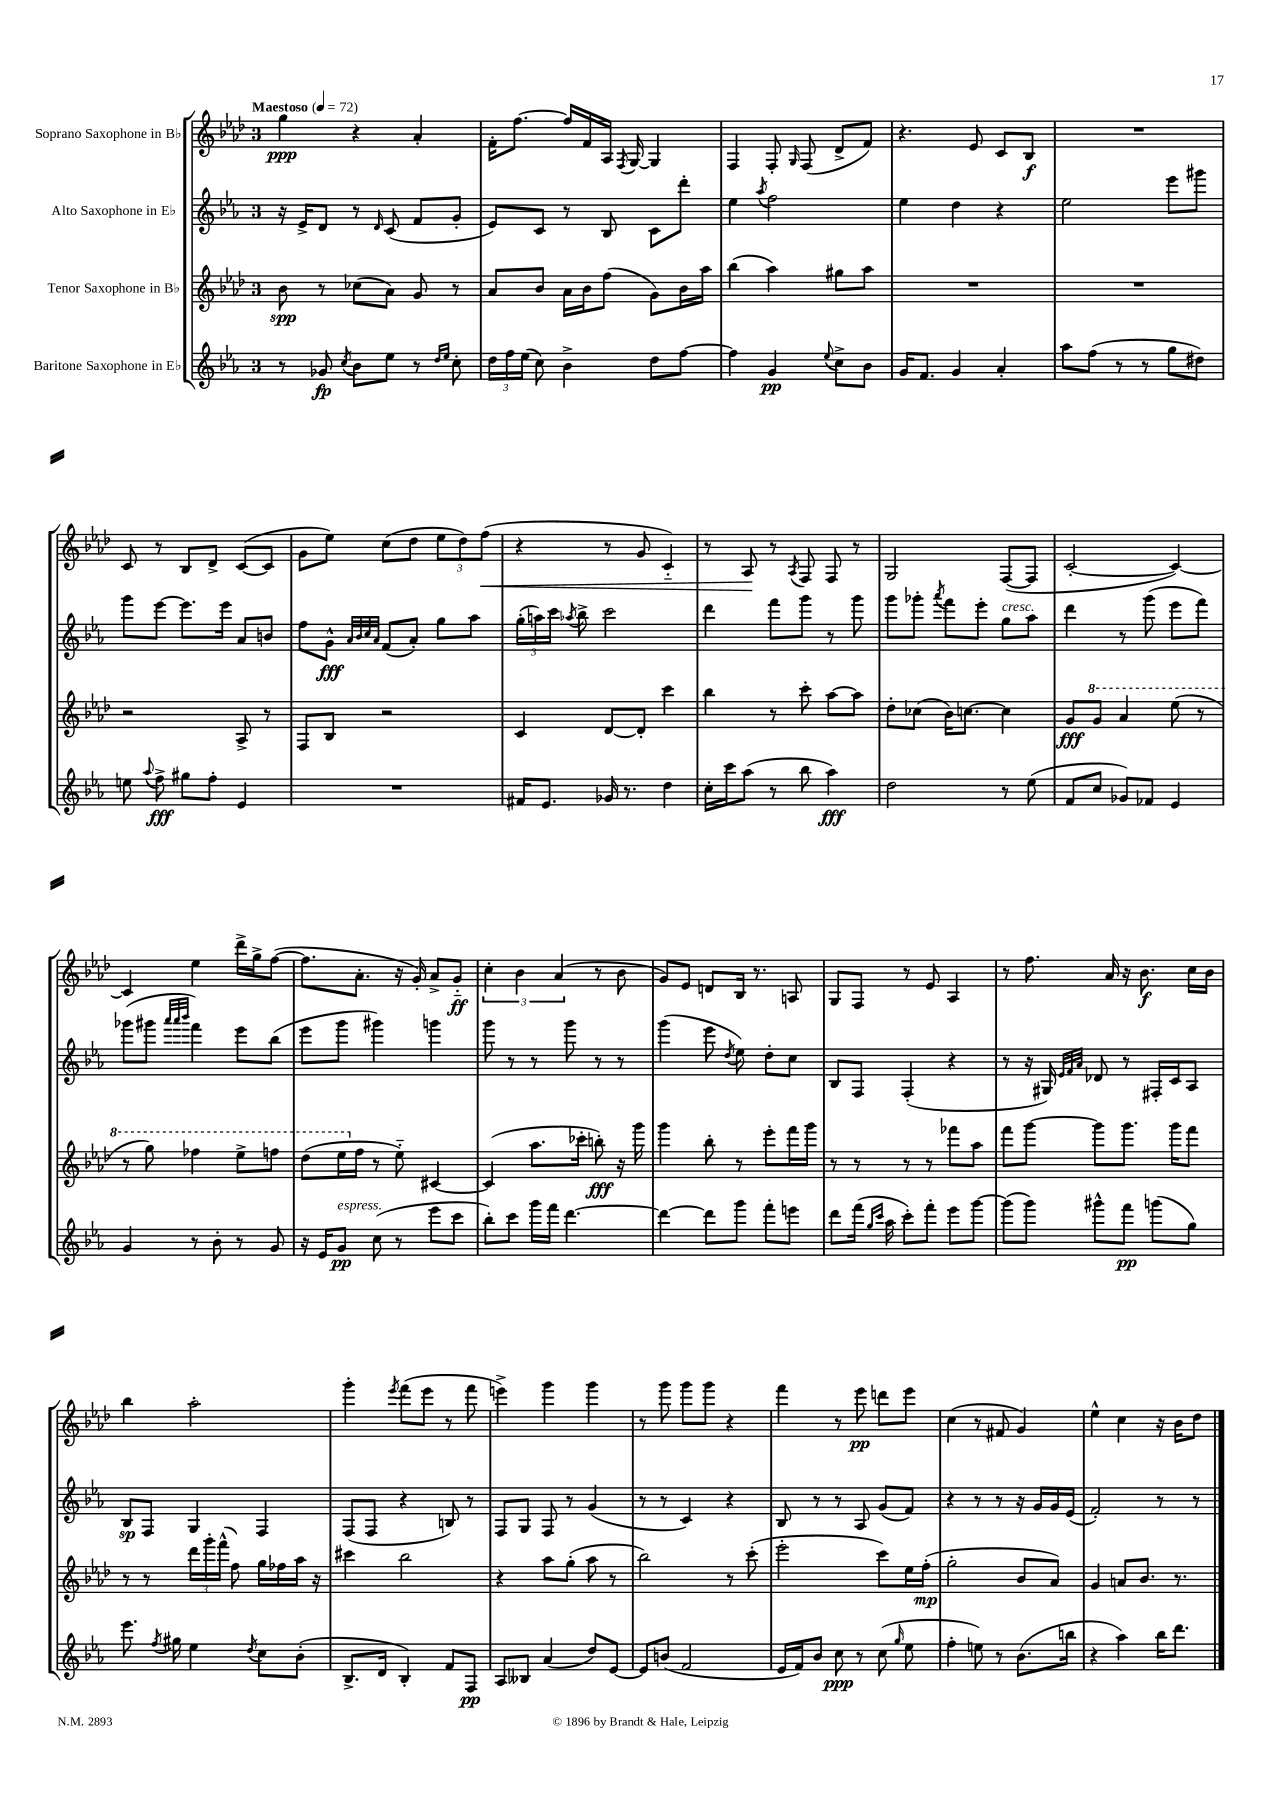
<<
\new StaffGroup <<
\new Staff = "s0" \with { instrumentName = "Soprano Saxophone in Bb" } {
    \clef treble \key aes \major \once \override Staff.TimeSignature.style = #'single-digit \time 3/4 \tempo "Maestoso" 4 = 72
    \autoBeamOff g''4\ppp r4 aes'4-. |
    f'16[-. f''8.]~ f''16[ f'16 aes16] \acciaccatura { f8 } g16~ g4 |
    f4 f8-. \grace { g16 } f8( des'8[-> f'8]) |
    r4. ees'8 c'8[ bes8]\f |
    R2. |
    c'8 r8 bes8[ des'8]-> c'8[~( c'8] |
    g'8[ ees''8]) c''8[( des''8] \tuplet 3/2 { ees''8[ des''8) f''8]\<( } |
    r4 r8 g'8 c'4-_) |
    r8 aes8\! r8 \acciaccatura { aes8 } f8 f8 r8 |
    g2 f8[~( f8] |
    c'2~-. c'4~) |
    c'4 ees''4 des'''16[-> g''16-> f''8]~( |
    f''8.[ aes'8.]-. r16 g'16-.) aes'8[-> g'8]-_\ff |
    \tuplet 3/2 { c''4-. bes'4 aes'4( } r8 bes'8 |
    g'8[) ees'8] d'8[ bes16] r8. a8 |
    g8[ f8] r8 ees'8 aes4 |
    r8 f''8. aes'16 r16 bes'8.\f c''16[ bes'16] |
    bes''4 aes''2-. |
    g'''4-. \acciaccatura { ees'''8 } f'''8[( ees'''8] r8 f'''8 |
    e'''4->) g'''4 g'''4 |
    r8 g'''8 g'''8[ g'''8] r4 |
    f'''4 r8 ees'''8\pp d'''8[ ees'''8] |
    c''4( r8 fis'8 g'4) |
    ees''4-^ c''4 r16 bes'16[ des''8] \bar "|." |
}
\new Staff = "s1" \with { instrumentName = "Alto Saxophone in Eb" } {
    \clef treble \key ees \major \once \override Staff.TimeSignature.style = #'single-digit \time 3/4
    \autoBeamOff r16 ees'16[-> d'8] r8 \grace { d'16 } c'8( f'8[ g'8]-. |
    ees'8[) c'8] r8 bes8 c'8[ d'''8]-. |
    ees''4 \acciaccatura { aes''8 } f''2 |
    ees''4 d''4 r4 |
    ees''2 ees'''8[ gis'''8] |
    g'''8[ ees'''8]~ ees'''8.[ ees'''16] aes'8[ b'8] |
    f''8[ g'8]-^\fff \grace { aes'32[ bes'32 c''32 aes'32] } f'8[( aes'8]-.) g''8[ aes''8] |
    \tuplet 3/2 { g''16[-.( a''16) c'''16] } \acciaccatura { aes''8 } bes''8-> c'''2 |
    d'''4 f'''8[ g'''8] r8 g'''8 |
    g'''8[ ges'''8]-. \acciaccatura { aes'''8 } f'''8[ ees'''8]-. g''8[^\markup { \italic "cresc." } aes''8] |
    d'''4 r8 g'''8( ees'''8[ f'''8]) |
    ges'''8[( gis'''8] \grace { aes'''32[ aes'''32 bes'''32] } f'''4) ees'''8[ bes''8]( |
    ees'''8[ g'''8] gis'''4) g'''4 |
    g'''8 r8 r8 g'''8 r8 r8 |
    g'''4( ees'''8 \acciaccatura { d''8 } ees''8) d''8[-. c''8] |
    bes8[ f8] f4-.( r4 |
    r8 r16 gis16) \grace { ees'32[ f'32 aes'32] } des'8 r8 fis16[-. c'16 aes8] |
    bes8[\sp f8] g4 f4 |
    f8[( f8] r4 b8) r8 |
    f8[ g8] f8 r8 g'4( |
    r8 r8 c'4) r4 |
    bes8 r8 r8 aes8 g'8[( f'8]) |
    r4 r8 r8 r16 g'16[ g'16 ees'16]( |
    f'2-.) r8 r8 \bar "|." |
}
\new Staff = "s2" \with { instrumentName = "Tenor Saxophone in Bb" } {
    \clef treble \key aes \major \once \override Staff.TimeSignature.style = #'single-digit \time 3/4
    \autoBeamOff bes'8\spp r8 ces''8[( aes'8]) g'8 r8 |
    aes'8[ bes'8] aes'16[ bes'16 f''8]( g'8[) bes'16 aes''16] |
    bes''4( aes''4) gis''8[ aes''8] |
    R2. |
    R2. |
    r2 aes8-> r8 |
    f8[ bes8] r2 |
    c'4 des'8[~ des'8]-. c'''4 |
    bes''4 r8 c'''8-. aes''8[~ aes''8] |
    des''8[-. ces''8]( bes'16[) c''8.]~ c''4 |
    g'8[\fff \ottava #1 g''8] aes''4 ees'''8( r8 |
    r8 g'''8) fes'''4 ees'''8[-> f'''8] |
    des'''8[( ees'''16 \ottava #0 f''16] r8 ees''8-_) cis'4~ |
    cis'4( aes''8.[ ces'''16]-. b''8-.\fff) r16 g'''16 |
    g'''4 bes''8-. r8 ees'''8[-. f'''16 g'''16] |
    r8 r8 r8 r8 fes'''8[ aes''8] |
    f'''8[ g'''8]~ g'''8[ g'''8.] g'''16[ f'''8] |
    r8 r8 \tuplet 3/2 { des'''16[ g'''16-. f'''16]-^( } f''8) g''16[ fes''16 aes''16] r16 |
    cis'''4 bes''2 |
    r4 aes''8[ g''8]-.( aes''8 r8 |
    bes''2) r8 c'''8-.( |
    ees'''2-. c'''8[) ees''16 f''16]-.\mp( |
    g''2-. bes'8[ aes'8]) |
    g'4 a'8[ bes'8.] r8. \bar "|." |
}
\new Staff = "s3" \with { instrumentName = "Baritone Saxophone in Eb" } {
    \clef treble \key ees \major \once \override Staff.TimeSignature.style = #'single-digit \time 3/4
    \autoBeamOff r8 ges'8\fp \acciaccatura { c''8 } bes'8[ ees''8] r8 \grace { d''16[ ees''16] } c''8-. |
    \tuplet 3/2 { d''16[ f''16 ees''16]( } c''8) bes'4-> d''8[ f''8]~ |
    f''4 g'4\pp \appoggiatura { ees''8 } c''8[-> bes'8] |
    g'16[ f'8.] g'4 aes'4-. |
    aes''8[ f''8]( r8 r8 g''8[ dis''8]) |
    e''8 \appoggiatura { aes''8 } f''8->\fff gis''8[ f''8]-. ees'4 |
    R2. |
    fis'16[ ees'8.] ges'16 r8. d''4 |
    c''16[-. c'''16 aes''8]( r8 bes''8 aes''4\fff) |
    d''2 r8 ees''8( |
    f'8[ c''8] ges'8[) fes'8] ees'4 |
    g'4 r8 bes'8-. r8 g'8 |
    r16 ees'16[ g'8]\pp^\markup { \italic "espress." } c''8( r8 ees'''8[ c'''8] |
    bes''8[-.) c'''8] g'''16[ f'''16] d'''4.~ |
    d'''4~ d'''8[ g'''8] f'''8[-. e'''8] |
    d'''8[ f'''16]( \grace { g''16[ c'''16] } aes''16 c'''8[-.) f'''8]-. ees'''8[ g'''8]~ |
    g'''8[( g'''8]) gis'''8[-^ f'''8]\pp g'''8[( g''8]) |
    ees'''8. \acciaccatura { f''8 } gis''16 ees''4 \acciaccatura { d''8 } c''8[ bes'8]-.( |
    bes8.[-> d'16] bes4-.) f'8[ f8]\pp |
    aes8[ beses8] aes'4( d''8[) ees'8]~ |
    ees'8[ b'8]( f'2 |
    ees'16[ f'16) bes'8] c''8\ppp r8 c''8( \grace { g''16 } ees''8 |
    f''4-. e''8) r8 bes'8.[( b''16] |
    r4 aes''4) bes''16[ d'''8.] \bar "|." |
}
>>
>>
\layout { \context { \Score \remove "Bar_number_engraver" } }
